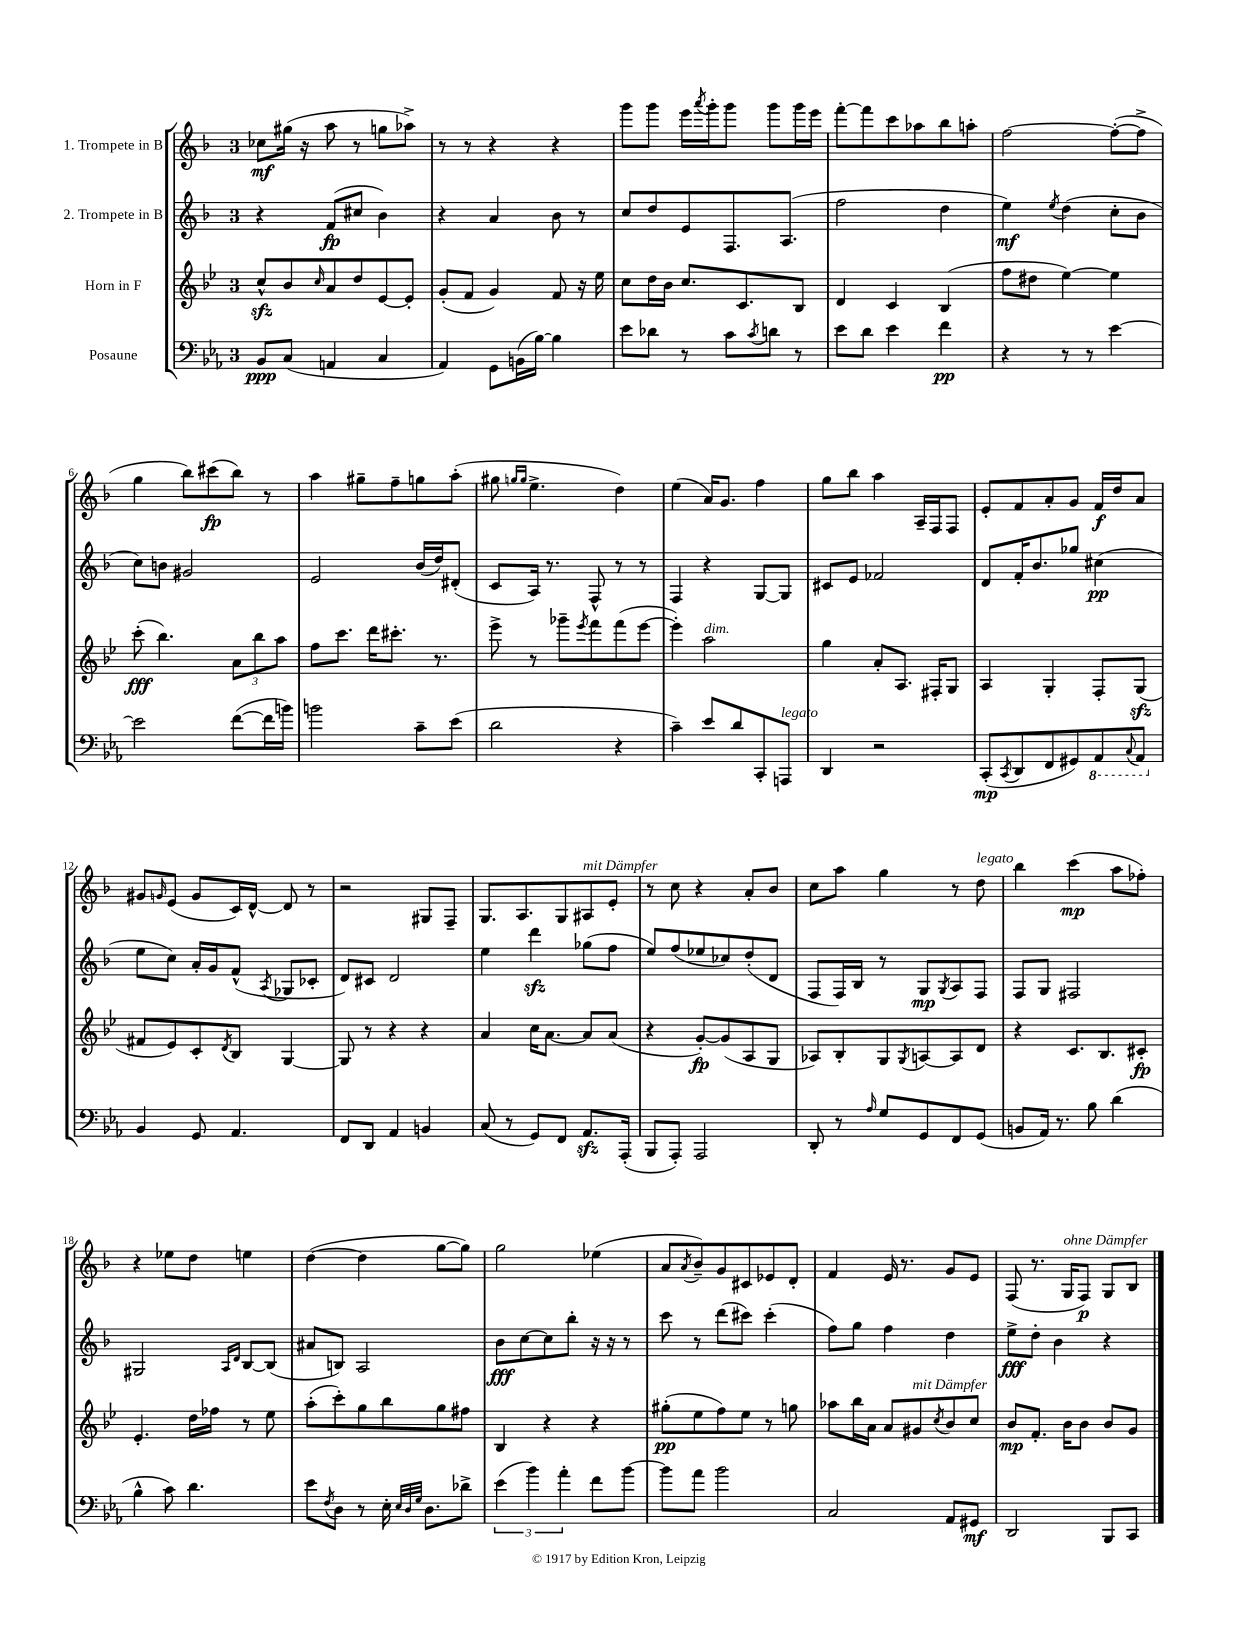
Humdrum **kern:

**kern	**dynam	**kern	**dynam	**kern	**dynam	**kern	**dynam
*part4	*part4	*part3	*part3	*part2	*part2	*part1	*part1
*staff4	*staff4	*staff3	*staff3	*staff2	*staff2	*staff1	*staff1
*I"Posaune	*	*I"Horn in F	*	*I"2. Trompete in B	*	*I"1. Trompete in B	*
*clefF4	*	*clefG2	*	*clefG2	*	*clefG2	*
*k[b-e-a-]	*	*k[b-e-]	*	*k[b-]	*	*k[b-]	*
*M3/4	*	*M3/4	*	*M3/4	*	*M3/4	*
=1	=1	=1	=1	=1	=1	=1	=1
8BB-/L	ppp	8cczz^^/L	.	4r	.	8cc-X\L	mf
(8C/J	.	8b-/	.	.	.	(16gg#X\Jk	.
.	.	.	.	.	.	16r	.
.	.	16qqcc/	.	.	.	.	.
4AAn/	.	8a/	.	(8f/L	fp	8aa\	.
.	.	8dd/	.	8cc#X/J	.	8r	.
4C/	.	[8e-/	.	4b-\)	.	8ggn\L	.
.	.	8e-'/J]	.	.	.	8aa-X^\J)	.
=2	=2	=2	=2	=2	=2	=2	=2
4AA-/)	.	(8g'/L	.	4r	.	8r	.
.	.	8f/J	.	.	.	8r	.
8GG\L	.	4g/)	.	4a/	.	4r	.
(16BBn\L	.	.	.	.	.	.	.
[16B-\JJ)	.	.	.	.	.	.	.
4B-\]	.	8f/	.	8b-\	.	4r	.
.	.	16r	.	8r	.	.	.
.	.	16ee-\	.	.	.	.	.
=3	=3	=3	=3	=3	=3	=3	=3
8e-\L	.	8cc\L	.	8cc/L	.	8ggg\L	.
8d-X\J	.	16dd\L	.	8dd/	.	8ggg\J	.
.	.	16b-\JJ	.	.	.	.	.
8r	.	8.cc/L	.	8e/	.	16eee\LL	.
.	.	.	.	.	.	8qaaa/	.
.	.	.	.	.	.	16ggg'\J	.
8c\L	.	.	.	8.F/	.	8ggg\J	.
.	.	8.c/	.	.	.	.	.
8qc/	.	.	.	.	.	.	.
8dn\J	.	.	.	.	.	8ggg\L	.
.	.	.	.	(8.A/J	.	.	.
8r	.	8B-/J	.	.	.	16ggg\L	.
.	.	.	.	.	.	16eee\JJ	.
=4	=4	=4	=4	=4	=4	=4	=4
8e-\L	.	4d/	.	2ff\	.	[8fff'\L	.
8d\J	.	.	.	.	.	8fff\]	.
4e-\	.	4c/	.	.	.	8ccc\	.
.	.	.	.	.	.	8aa-X\	.
4f\	pp	(4B-/	.	4dd\	.	8bb-\	.
.	.	.	.	.	.	8aan'\J	.
=5	=5	=5	=5	=5	=5	=5	=5
4r	.	8ff\L	.	4ee\)	mf	[2ff\	.
.	.	8dd#X\J	.	.	.	.	.
.	.	.	.	8qee/	.	.	.
8r	.	[4ee-\)	.	(4dd\	.	.	.
8r	.	.	.	.	.	.	.
[4e-\	.	4ee-\]	.	8cc'\L	.	(8ff'\L_	.
.	.	.	.	8b-\J	.	8ff^\J]	.
!!LO:LB:g=z
=6	=6	=6	=6	=6	=6	=6	=6
2e-\]	.	(8ccc'\	fff	8cc\L)	.	4gg\	.
.	.	4.bb-\)	.	8bn\J	.	.	.
.	.	.	.	2g#X/	.	8bb-\L)	.
.	.	.	.	.	.	(8ccc#X\	fp
([8f\L	.	12a\L	.	.	.	8bb-\J)	.
.	.	12bb-\	.	.	.	.	.
16f\L]	.	.	.	.	.	8r	.
.	.	12aa\J	.	.	.	.	.
16bn\JJ)	.	.	.	.	.	.	.
=7	=7	=7	=7	=7	=7	=7	=7
2bn\	.	8ff\L	.	2e/	.	4aa\	.
.	.	8.ccc\J	.	.	.	.	.
.	.	.	.	.	.	8gg#X~\L	.
.	.	16ddd\KL	.	.	.	.	.
.	.	8.ccc#X'\J	.	.	.	8ff~\	.
8c~\L	.	.	.	(16b-/LL	.	8ggn\	.
.	.	8.r	.	16dd/J)	.	.	.
(8e-\J	.	.	.	(8d#X'/J	.	(8aa'\J	.
=8	=8	=8	=8	=8	=8	=8	=8
2d\	.	8eee-^\	.	8c/L	.	8gg#X\	.
.	.	.	.	.	.	16qqggn/LL	.
.	.	.	.	.	.	16qqgg/JJ	.
.	.	8r	.	16A/Jk)	.	4.ee^\	.
.	.	.	.	8.r	.	.	.
.	.	8ggg-X~\L	.	.	.	.	.
.	.	8qeee-/	.	.	.	.	.
.	.	8fff\	.	8F^^/	.	.	.
4r	.	(8fff\	.	8r	.	4dd\)	.
.	.	[8eee-\J	.	8r	.	.	.
=9	=9	=9	=9	=9	=9	=9	=9
4c~\)	.	4eee-'\])	.	4F/	.	(4ee\	.
!	!	!LO:TX:a:i:t=dim.	!	!	!	!	!
8e-/L	.	2aa\	.	4r	.	16a/KL)	.
.	.	.	.	.	.	8.g/J	.
8d/	.	.	.	.	.	.	.
8CC'/	.	.	.	[8G/L	.	4ff\	.
!LO:TX:a:i:t=legato	!	!	!	!	!	!	!
8AAAn/J	.	.	.	8G/J]	.	.	.
=10	=10	=10	=10	=10	=10	=10	=10
4DD/	.	4gg\	.	8c#X/L	.	8gg\L	.
.	.	.	.	8e/J	.	8bb-\J	.
2r	.	8a'/L	.	2f-X/	.	4aa\	.
.	.	8.A/J	.	.	.	.	.
.	.	.	.	.	.	16A~/LL	.
.	.	16F#X'/KL	.	.	.	16F/J	.
.	.	8G/J	.	.	.	8F/J	.
=11	=11	=11	=11	=11	=11	=11	=11
(8CC'/L	mp	4A/	.	8d/L	.	8e'/L	.
8qCC/	.	.	.	.	.	.	.
8DD/	.	.	.	16f'/K	.	8f/	.
.	.	.	.	8.b-/	.	.	.
8FF/	.	4G'/	.	.	.	8a'/	.
8GG#X/)	.	.	.	8gg-X/J	.	8g/J	.
*8ba	*	*	*	*	*	*	*
8AAA-/	.	8F'/L	.	(4cc#X\	pp	16f/LL	f
.	.	.	.	.	.	16dd/J	.
8qqCC/	.	.	.	.	.	.	.
8AAA-/J	.	(8Gzz/J	.	.	.	8a/J	.
!!LO:LB:g=z
=12	=12	=12	=12	=12	=12	=12	=12
*X8ba	*	*	*	*	*	*	*
4BB-/	.	8f#X/L	.	8ee\L	.	8g#X/L	.
.	.	.	.	.	.	16qqgn/	.
.	.	8e-/)	.	8cc\J)	.	(8e/J	.
8GG/	.	8c'/	.	16a'/LL	.	8g/L	.
.	.	.	.	16g/J	.	.	.
.	.	8qd/	.	.	.	.	.
4.AA-/	.	8B-/J	.	(8f^^/J	.	16c/L)	.
.	.	.	.	.	.	[16d^^/JJ	.
.	.	.	.	8qA/	.	.	.
.	.	[4G/	.	8G-X/L	.	8d/]	.
.	.	.	.	8c-X'/J	.	8r	.
=13	=13	=13	=13	=13	=13	=13	=13
8FF/L	.	8G/]	.	8d/L)	.	2r	.
8DD/J	.	8r	.	8c#X/J	.	.	.
4AA-/	.	4r	.	2d/	.	.	.
4BBn/	.	4r	.	.	.	8G#X/L	.
.	.	.	.	.	.	8F~/J	.
=14	=14	=14	=14	=14	=14	=14	=14
(8C/	.	4a/	.	4ee\	.	8.G/L	.
8r	.	.	.	.	.	.	.
.	.	.	.	.	.	8.A/	.
8GG/L)	.	16cc\KL	.	4dddzz\	.	.	.
.	.	[8.a\J	.	.	.	.	.
8FF/J	.	.	.	.	.	8G/	.
!	!	!	!	!	!	!LO:TX:a:i:t=mit Dämpfer	!
8.AA-zz/L	.	8a/L]	.	(8gg-X\L	.	8A#X/	.
.	.	(8a/J	.	8ff\J	.	8e'/J	.
(16AAA-'/Jk	.	.	.	.	.	.	.
=15	=15	=15	=15	=15	=15	=15	=15
8BBB-/L	.	4r	.	8ee/L)	.	8r	.
8AAA-'/J)	.	.	.	(8ff/	.	8cc\	.
2AAA-/	.	[8g'/L)	fp	8ee-X/	.	4r	.
.	.	(8g/]	.	8cc-X/)	.	.	.
.	.	8A/	.	(8dd'/	.	8a'/L	.
.	.	8G/J	.	8d/J	.	8b-/J	.
=16	=16	=16	=16	=16	=16	=16	=16
8DD'/	.	8A-X/L)	.	8F/L	.	8cc\L	.
8r	.	8B-'/	.	16F/L)	.	8aa\J	.
.	.	.	.	16B-/JJ	.	.	.
16qqA-/	.	.	.	.	.	.	.
8G/L	.	8G/	.	8r	.	4gg\	.
.	.	8qG/	.	.	.	.	.
8GG/	.	[8An/	.	8G/L	mp	.	.
.	.	.	.	8qG/	.	.	.
8FF/	.	8A/]	.	8A/	.	8r	.
!	!	!	!	!	!	!LO:TX:a:i:t=legato	!
(8GG/J	.	8d/J	.	8F/J	.	8dd\	.
=17	=17	=17	=17	=17	=17	=17	=17
8BBn/L	.	4r	.	8F/L	.	4bb-\	.
16AA-/Jk)	.	.	.	8G/J	.	.	.
8.r	.	.	.	.	.	.	.
.	.	8.c/L	.	2F#X/	.	(4ccc\	mp
8B-\	.	.	.	.	.	.	.
.	.	8.B-/	.	.	.	.	.
(4d\	.	.	.	.	.	8aa\L	.
.	.	8c#X'/J	fp	.	.	8ff-X'\J)	.
!!LO:LB:g=z
=18	=18	=18	=18	=18	=18	=18	=18
4B-^^\	.	4.e-'/	.	2G#X/	.	4r	.
8c\)	.	.	.	.	.	8ee-X\L	.
4.d\	.	16dd\LL	.	.	.	8dd\J	.
.	.	16ff-X\JJ	.	.	.	.	.
.	.	.	.	16qqA/LL	.	.	.
.	.	.	.	16qqd/JJ	.	.	.
.	.	8r	.	[8B-/L	.	4een\	.
.	.	8ee-\	.	(8B-/J]	.	.	.
=19	=19	=19	=19	=19	=19	=19	=19
8e-\L	.	(8aa'\L	.	8a#X/L	.	([4dd\	.
8qF/	.	.	.	.	.	.	.
8D\J	.	8ccc'\)	.	8Bn/J)	.	.	.
8r	.	8gg\	.	2A/	.	4dd\]	.
16E-'\	.	8bb-\	.	.	.	.	.
32qqE-/LLL	.	.	.	.	.	.	.
32qqD/	.	.	.	.	.	.	.
32qqG/JJJ	.	.	.	.	.	.	.
8.D\L	.	.	.	.	.	.	.
.	.	8gg\	.	.	.	[8gg\L	.
8d-X^\J	.	8ff#X\J	.	.	.	8gg\J])	.
=20	=20	=20	=20	=20	=20	=20	=20
(6e-\	.	4B-/	.	8b-\L	fff	2gg\	.
.	.	.	.	[8cc\	.	.	.
6b-\)	.	.	.	.	.	.	.
.	.	4r	.	8cc\]	.	.	.
6a-'\	.	.	.	.	.	.	.
.	.	.	.	8bb-'\J	.	.	.
8f\L	.	4r	.	16r	.	(4ee-X\	.
.	.	.	.	16r	.	.	.
[8b-\J	.	.	.	8r	.	.	.
=21	=21	=21	=21	=21	=21	=21	=21
8b-\L]	.	(8gg#X'\L	pp	8ccc\	.	8a/L	.
.	.	.	.	.	.	8qa/	.
8a-\J	.	8ee-\	.	8r	.	8b-~/)	.
2b-\	.	8ff\)	.	(8ddd\L	.	8g/	.
.	.	8ee-\J	.	8ccc#X\J)	.	8c#X/	.
.	.	8r	.	(4ccc#'\	.	8e-X/	.
.	.	8ggn\	.	.	.	8d'/J	.
=22	=22	=22	=22	=22	=22	=22	=22
2C/	.	8aa-X\L	.	8ff\L)	.	4f/	.
.	.	16bb-\L	.	8gg\J	.	.	.
.	.	16a\JJ	.	.	.	.	.
.	.	8a/L	.	4ff\	.	16e/	.
.	.	.	.	.	.	8.r	.
!	!	!LO:TX:a:i:t=mit Dämpfer	!	!	!	!	!
.	.	8g#X/	.	.	.	.	.
.	.	8qcc/	.	.	.	.	.
8AA-/L	.	8b-/	.	4dd\	.	8g/L	.
8GG#X/J	mf	8cc/J	.	.	.	8e/J	.
=23	=23	=23	=23	=23	=23	=23	=23
2DD/	.	8b-/L	mp	8ee^\L	fff	(8F/	.
.	.	8.f'/J	.	8dd'\J	.	8.r	.
.	.	.	.	4b-\	.	.	.
!	!	!	!	!	!	!LO:TX:a:i:t=ohne Dämpfer	!
.	.	16b-\KL	.	.	.	16G/KL	.
.	.	8b-\J	.	.	.	8F/J)	p
8BBB-/L	.	8b-/L	.	4r	.	8G/L	.
8CC/J	.	8g/J	.	.	.	8B-/J	.
==	==	==	==	==	==	==	==
*-	*-	*-	*-	*-	*-	*-	*-
